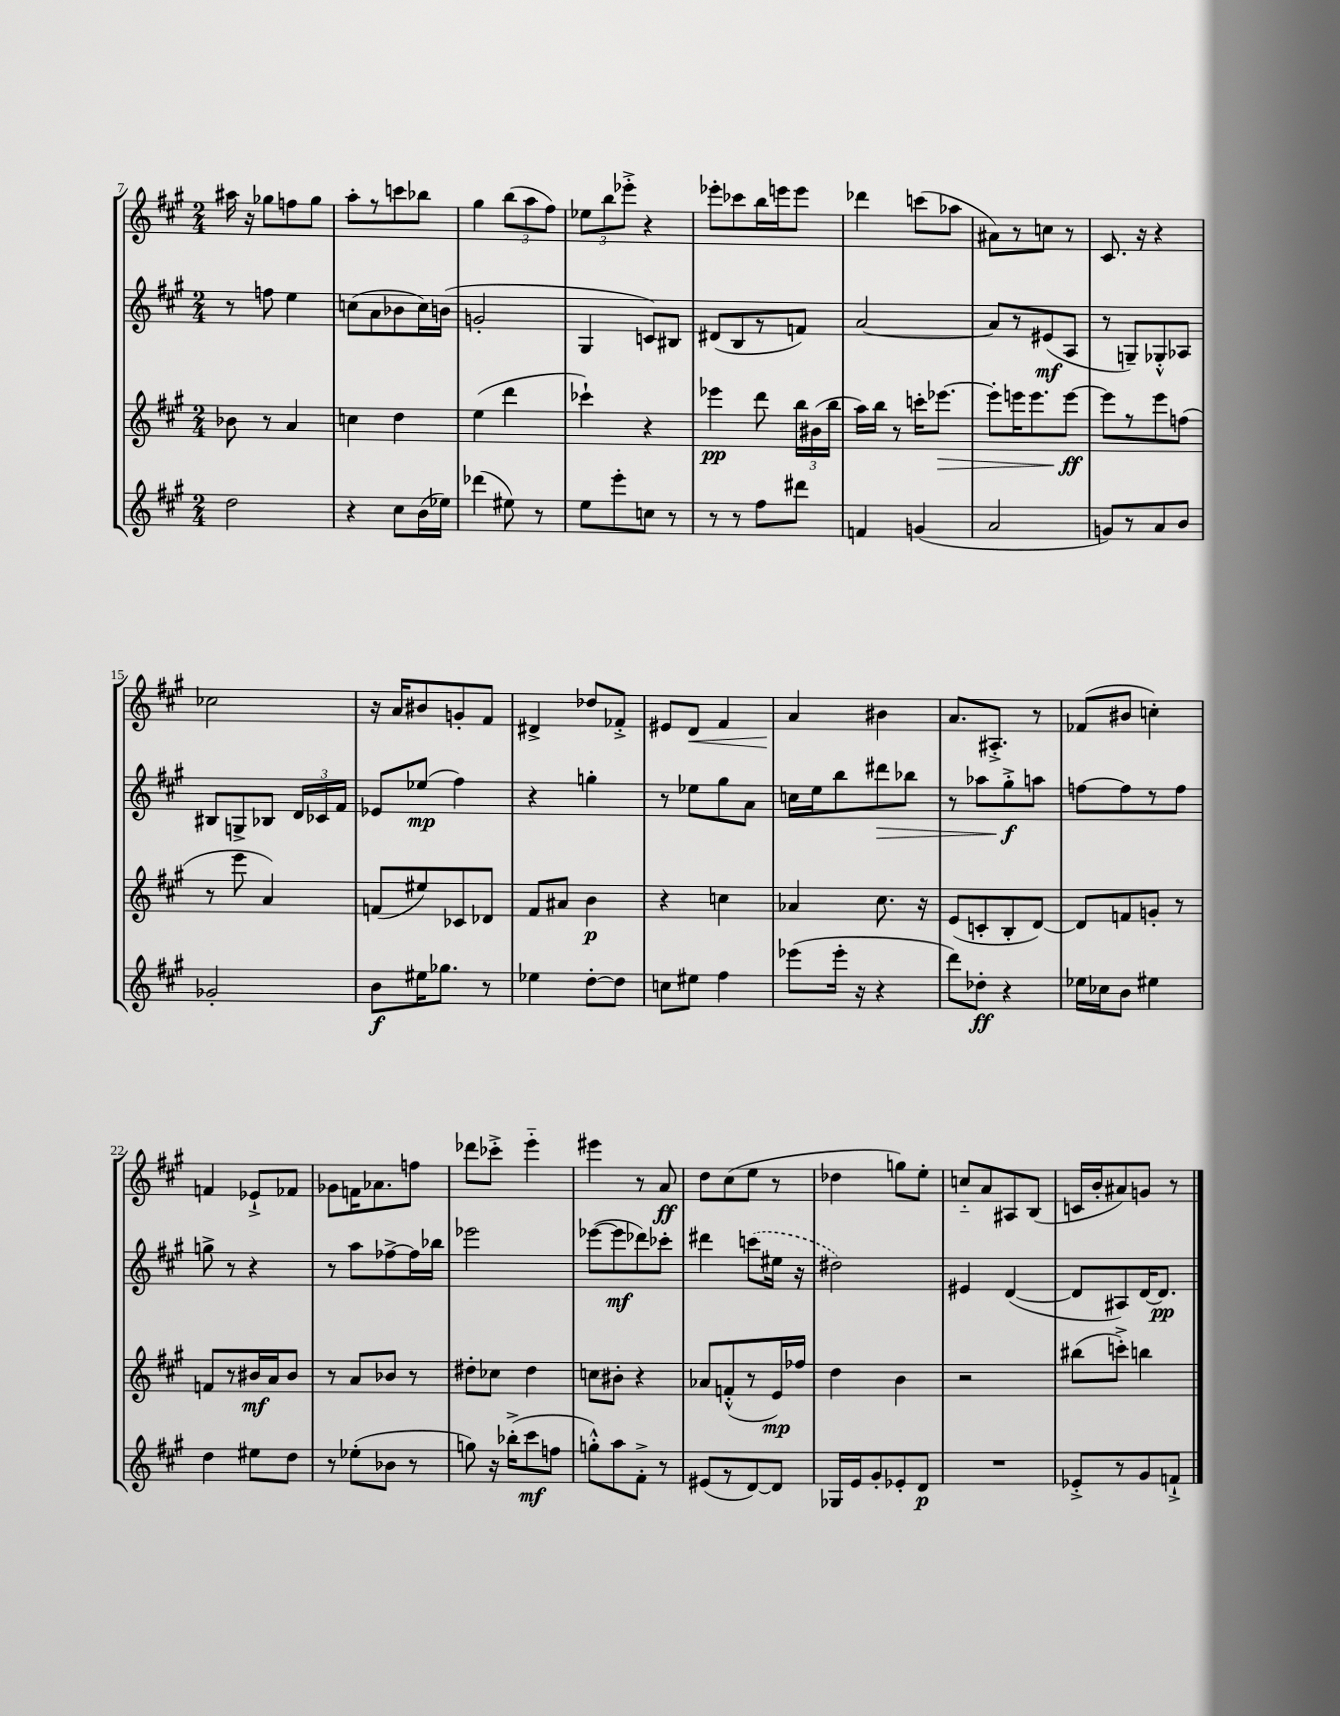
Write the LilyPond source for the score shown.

<<
\new StaffGroup <<
\new Staff = "s0" {
    \clef treble \key a \major \numericTimeSignature \time 2/4
    \autoBeamOff ais''16 r16 ges''8[ f''8 ges''8] |
    a''8[-. r8 c'''8 bes''8] |
    gis''4 \tuplet 3/2 { b''8[( a''8 fis''8]) } |
    \tuplet 3/2 { ees''8[ b''8 ees'''8]-.-> } r4 |
    ees'''8[-. ces'''8 b''16 e'''16 e'''8] |
    des'''4 c'''8[( aes''8] |
    ais'8[) r8 c''8] r8 |
    cis'8. r16 r4 |
    ces''2 |
    r16 a'16[ bis'8 g'8-. fis'8] |
    dis'4-> des''8[ fes'8]-.-> |
    eis'8[ d'8]\< fis'4 |
    a'4\! bis'4 |
    a'8.[ ais8.]-.-> r8 |
    fes'8[( bis'8] c''4-.) |
    f'4 ees'8[-!-> fes'8] |
    ges'8[ f'16 aes'8. f''8] |
    des'''8[ ces'''8]-.-> e'''4-_ |
    eis'''4 r8 a'8\ff |
    d''8[ cis''8( e''8] r8 |
    des''4 g''8[) e''8]-. |
    c''8[-_ a'8 ais8 b8]( |
    c'16[ b'16-. ais'8) g'8] r8 \bar "|." |
}
\new Staff = "s1" {
    \clef treble \key a \major \numericTimeSignature \time 2/4
    \autoBeamOff r8 f''8 e''4 |
    c''8[( a'8 bes'8 c''16) b'16]( |
    g'2-. |
    gis4 c'8[) bis8] |
    dis'8[( b8 r8 f'8]) |
    a'2~ |
    a'8[ r8 eis'8\mf( a8] |
    r8 g8[--) ges8-.-^ aes8] |
    bis8[ g8-> bes8] \tuplet 3/2 { d'16[ ces'16 fis'16] } |
    ees'8[ ees''8]\mp( fis''4) |
    r4 g''4-. |
    r8 ees''8[ gis''8 a'8] |
    c''16[ e''16 b''8 dis'''8\> bes''8] |
    r8 aes''8[ gis''8-.->\f\! a''8] |
    f''8[~ f''8 r8 f''8] |
    g''8-> r8 r4 |
    r8 a''8[ fes''8~-> fes''16 bes''16] |
    ees'''2 |
    ees'''8[~( ees'''8\mf des'''8) ces'''8]-. |
    dis'''4 \once \slurDashed c'''8[( eis''16] r16 |
    dis''2) |
    eis'4 d'4~( |
    d'8[ ais8) d'16~ d'8.]\pp \bar "|." |
}
\new Staff = "s2" {
    \clef treble \key a \major \numericTimeSignature \time 2/4
    \autoBeamOff bes'8 r8 a'4 |
    c''4 d''4 |
    e''4( d'''4 |
    ces'''4-!) r4 |
    ees'''4\pp d'''8 \tuplet 3/2 { b''16[ bis'16( b''16] } |
    a''16[) b''16] r8 c'''16[-. ees'''8.]~\> |
    ees'''8[-. e'''16 e'''8. e'''8]~\ff\! |
    e'''8[ r8 e'''8 f''8]( |
    r8 e'''8 a'4) |
    f'8[( eis''8) ces'8 des'8] |
    fis'8[ ais'8] b'4\p |
    r4 c''4 |
    aes'4 cis''8. r16 |
    e'8[( c'8-. b8-. d'8]~) |
    d'8[ f'8 g'8]-. r8 |
    f'8[ r8 bis'16\mf a'16 bis'8] |
    r8 a'8[ bes'8] r8 |
    dis''8[-. ces''8] dis''4 |
    c''8[ bis'8]-. r4 |
    aes'8[ f'8-.-^( r8 e'16\mp) fes''16] |
    d''4 b'4 |
    r2 |
    bis''8[( c'''8]-.->) b''4 \bar "|." |
}
\new Staff = "s3" {
    \clef treble \key a \major \numericTimeSignature \time 2/4
    \autoBeamOff d''2 |
    r4 cis''8[ b'16( ees''16]) |
    des'''4( eis''8) r8 |
    e''8[ e'''8-. c''8] r8 |
    r8 r8 fis''8[ dis'''8] |
    f'4 g'4( |
    a'2 |
    g'8[) r8 a'8 b'8] |
    ges'2-. |
    b'8[\f eis''16 ges''8.] r8 |
    ees''4 d''8[~-. d''8] |
    c''8[ eis''8] fis''4 |
    ees'''8[( ees'''16]-. r16 r4 |
    d'''8[) des''8]-.\ff r4 |
    ees''16[ ces''16 b'8] eis''4 |
    d''4 eis''8[ d''8] |
    r8 ees''8[-.( bes'8] r8 |
    g''8) r16 bes''16[-.->( cis'''8\mf f''8] |
    g''8[-.-^) a''8 fis'8]-.-> r8 |
    eis'8[( r8 d'8~) d'8] |
    ges16[ e'16 gis'8-. ees'8-. d'8]\p |
    R2 |
    ees'8[-.-> r8 gis'8 f'8]-!-> \bar "|." |
}
>>
>>
\layout { \context { \Score currentBarNumber = #7 } }
